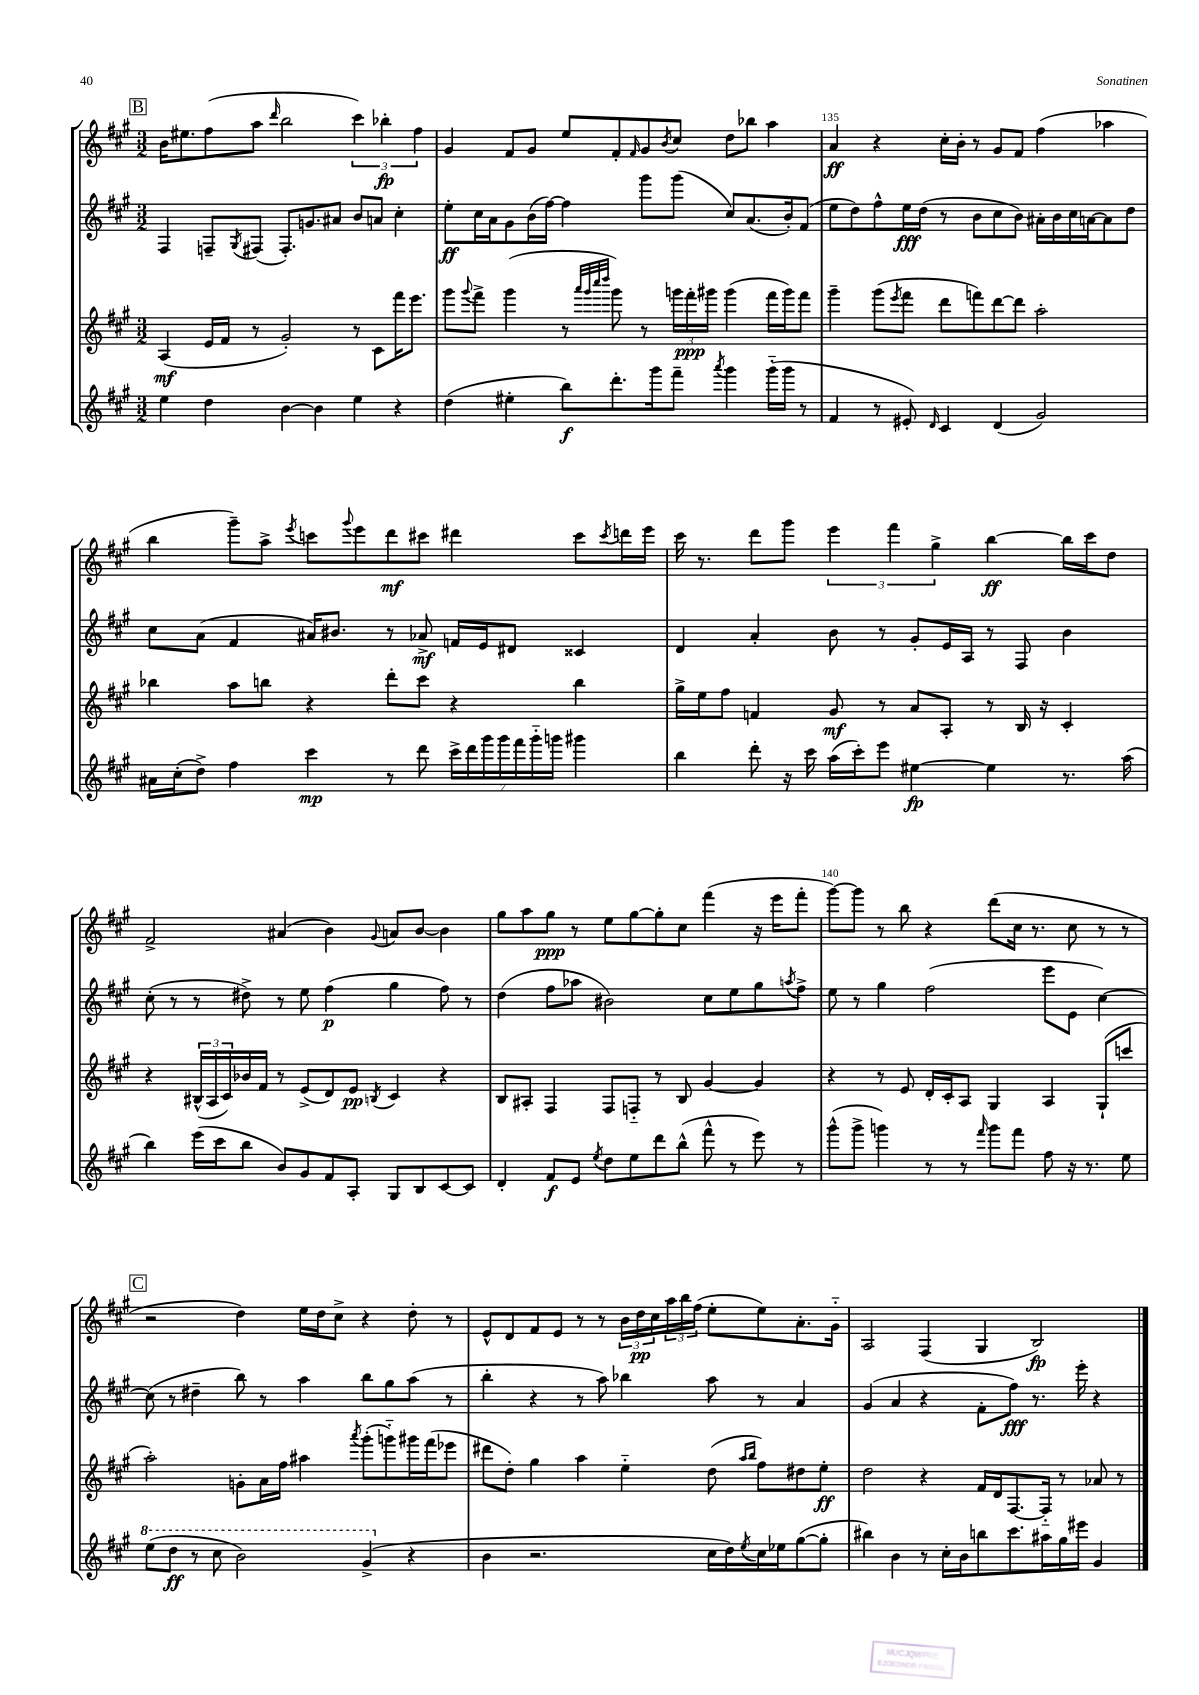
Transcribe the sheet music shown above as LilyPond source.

<<
\new StaffGroup <<
\new Staff = "s0" {
    \clef treble \key a \major \numericTimeSignature \time 3/2
    \mark \markup { \box "B" } b'16 eis''8. fis''8( a''8 \grace { d'''16 } b''2 \tuplet 3/2 { cis'''4) bes''4-.\fp fis''4 } |
    gis'4 fis'8 gis'8 e''8 fis'8-. \grace { fis'16 } gis'8 \acciaccatura { b'8 } cis''8 d''8 bes''8 a''4 |
    a'4\ff r4 cis''16-. b'16-. r8 gis'8 fis'8 fis''4( aes''4 |
    b''4 gis'''8--) a''8-> \acciaccatura { e'''8 } c'''8 \appoggiatura { gis'''8 } e'''8 d'''8\mf cis'''8 dis'''4 cis'''8 \acciaccatura { cis'''8 } d'''16 e'''16 |
    cis'''16 r8. d'''8 gis'''8 \tuplet 3/2 { e'''4 fis'''4 gis''4-> } b''4~\ff b''16 cis'''16 d''8 |
    fis'2-> ais'4( b'4) \appoggiatura { gis'8 } a'8 b'8~ b'4 |
    gis''8 a''8 gis''8\ppp r8 e''8 gis''8~ gis''8-. cis''8 fis'''4( r16 e'''16 fis'''8-. |
    gis'''8~) gis'''8 r8 b''8 r4 d'''8( cis''16 r8. cis''8 r8 r8 |
    \mark \markup { \box "C" } r2 d''4) e''16 d''16 cis''8-> r4 d''8-. r8 |
    e'8-^ d'8 fis'8 e'8 r8 r8 \tuplet 3/2 { b'16 d''16\pp cis''16 } \tuplet 3/2 { a''16 b''16 fis''16( } e''8-. e''8) a'8.-. gis'16-_ |
    a2 fis4( gis4 b2\fp) \bar "|." |
}
\new Staff = "s1" {
    \clef treble \key a \major \numericTimeSignature \time 3/2
    \mark \markup { \box "B" } fis4 f8-- \acciaccatura { gis8 } fis8( fis8.-.) g'8. ais'8 b'8 a'8 cis''4-. |
    e''8-.\ff cis''16 a'16 gis'8 b'16( fis''16~) fis''4 gis'''8 gis'''8( cis''8) a'8.( b'16-.) fis'8( |
    e''8 d''8) fis''8-^ e''16\fff d''16( r8 b'8 cis''8 b'8) ais'16-. b'16 cis''16 a'16~ a'8 d''8 |
    cis''8 a'8( fis'4 ais'16) bis'8. r8 aes'8->\mf f'16 e'16 dis'8 cisis'4 |
    d'4 a'4-. b'8 r8 gis'8-. e'16 a16 r8 fis8 b'4 |
    cis''8-.( r8 r8 dis''8->) r8 e''8 fis''4\p( gis''4 fis''8) r8 |
    d''4( fis''8 aes''8 bis'2) cis''8 e''8 gis''8 \acciaccatura { a''8 } fis''8-> |
    e''8 r8 gis''4 fis''2( e'''8 e'8 cis''4~) |
    \mark \markup { \box "C" } cis''8( r8 dis''4-- b''8) r8 a''4 b''8 gis''8 a''8( r8 |
    b''4-. r4 r8 a''8) bes''4 a''8 r8 a'4 |
    gis'4( a'4 r4 fis'8-. fis''8\fff) r8. e'''16-. r4 \bar "|." |
}
\new Staff = "s2" {
    \clef treble \key a \major \numericTimeSignature \time 3/2
    \mark \markup { \box "B" } a4\mf( e'16 fis'16 r8 gis'2-.) r8 cis'8 fis'''16 e'''8. |
    gis'''8 \appoggiatura { gis'''8 } fis'''8-> gis'''4( r8 \grace { a'''32 gis'''32 cis''''32 d''''32 } gis'''8) r8 \tuplet 3/2 { g'''16 fis'''16-.\ppp gis'''16 } gis'''4( fis'''16 gis'''16) fis'''8 |
    gis'''4-- gis'''8( \acciaccatura { e'''8 } fis'''8 d'''8 f'''8) d'''8~ d'''8 a''2-. |
    bes''4 a''8 b''8 r4 d'''8-. cis'''8 r4 b''4 |
    gis''16-> e''16 fis''8 f'4 gis'8\mf r8 a'8 a8-. r8 b16 r16 cis'4-. |
    r4 \tuplet 3/2 { bis16-^( a16 cis'16) } bes'16 fis'16 r8 e'8->( d'8) e'8\pp \acciaccatura { b8 } cis'4 r4 |
    b8 ais8-. fis4 fis8 f8-_ r8 b8 gis'4~ gis'4 |
    r4 r8 e'8 d'16-. cis'16-. a8 gis4 a4 gis8-!( c'''8 |
    \mark \markup { \box "C" } a''2-.) g'8-. a'16 fis''16 ais''4 \acciaccatura { a'''8 } gis'''8-.( g'''8-_) gis'''16 fis'''16( ees'''8 |
    dis'''8 d''8-.) gis''4 a''4 e''4-_ d''8( \grace { a''16 b''16 } fis''8) dis''8 e''8-.\ff |
    d''2 r4 fis'16 d'16 fis8.~ fis16-_ r8 aes'8 r8 \bar "|." |
}
\new Staff = "s3" {
    \clef treble \key a \major \numericTimeSignature \time 3/2
    \mark \markup { \box "B" } e''4 d''4 b'4~ b'4 e''4 r4 |
    d''4( eis''4-. b''8\f) d'''8.-. gis'''16 fis'''8-- \acciaccatura { a'''8 } gis'''4 gis'''16-_( gis'''16 r8 |
    fis'4 r8 eis'8-.) \grace { d'16 } cis'4 d'4( gis'2) |
    ais'16 cis''16-.( d''8->) fis''4 cis'''4\mp r8 d'''8 \tuplet 7/4 { cis'''16-> d'''16 gis'''16 gis'''16 fis'''16 gis'''16-_ g'''16 } gis'''4 |
    b''4 d'''8-. r16 cis'''16 a''16( cis'''16-.) e'''8 eis''4~\fp eis''4 r8. a''16( |
    b''4) e'''16( cis'''16 b''8 b'8) gis'8 fis'8 a8-. gis8 b8 cis'8~ cis'8 |
    d'4-. fis'8\f e'8 \acciaccatura { e''8 } d''8 e''8 d'''8 b''8-^( fis'''8-^ r8 e'''8) r8 |
    gis'''8-^( gis'''8-> g'''4) r8 r8 \grace { fis'''16 } g'''8 fis'''8 fis''8 r16 r8. e''8 |
    \mark \markup { \box "C" } \ottava #1 e'''8( d'''8\ff r8 cis'''8 b''2) gis''4->( \ottava #0 r4 |
    b'4 r2. cis''16 d''16) \acciaccatura { e''8 } cis''16 ees''16 gis''8~( gis''8-. |
    bis''4) b'4 r8 cis''16-. b'16 b''8 cis'''8. ais''16 gis''16 eis'''16 gis'4 \bar "|." |
}
>>
>>
\layout { \context { \Score currentBarNumber = #133 \override BarNumber.break-visibility = ##(#f #t #t) barNumberVisibility = #(every-nth-bar-number-visible 5) } }
